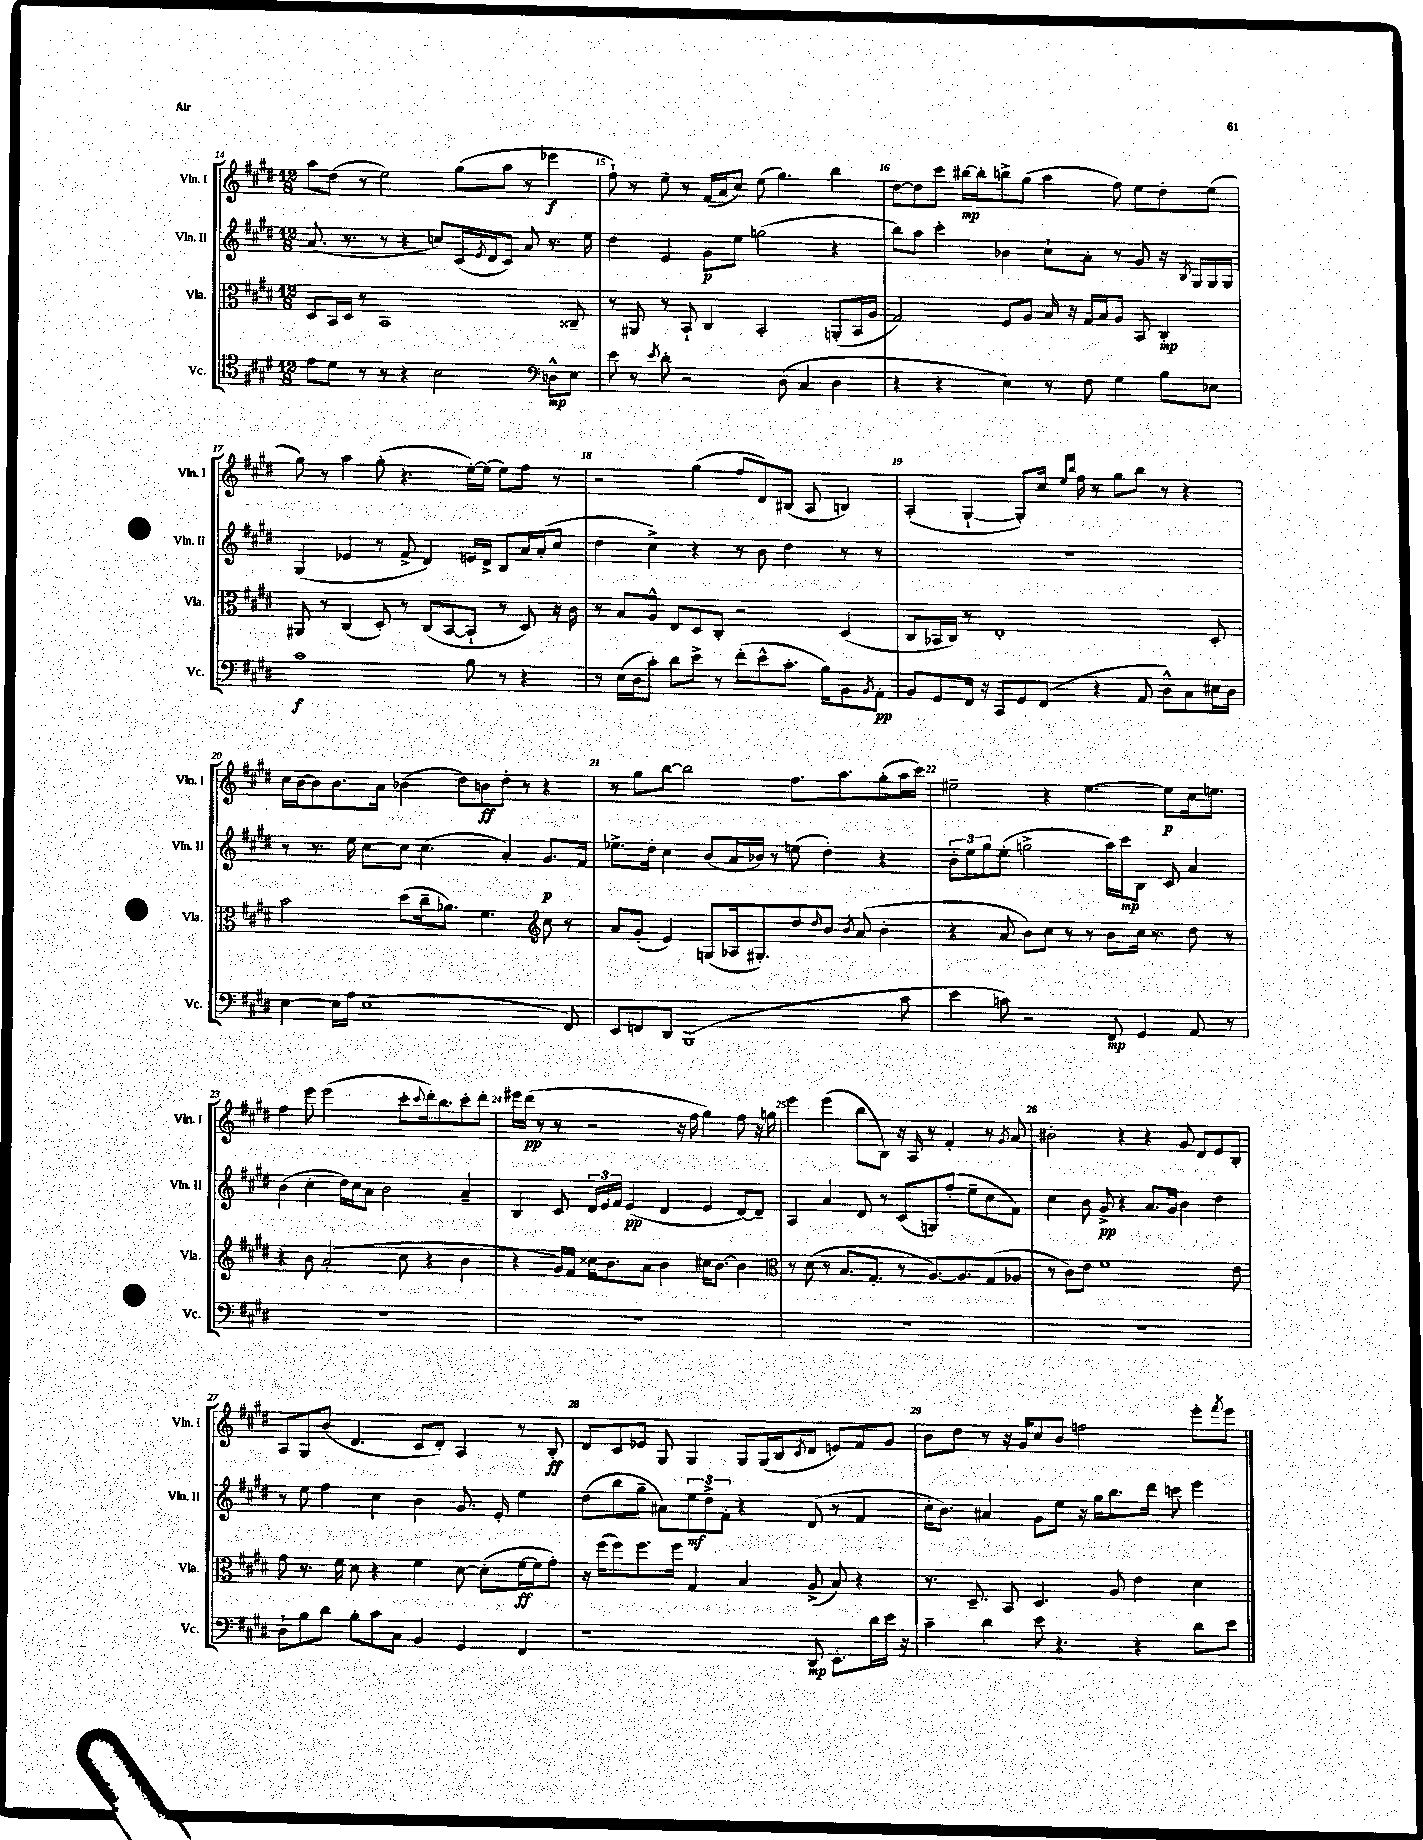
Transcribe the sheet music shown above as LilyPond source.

<<
\new StaffGroup <<
\new Staff = "s0" \with { instrumentName = "Vln. I" shortInstrumentName = "Vln. I" } {
    \clef treble \key e \major \numericTimeSignature \time 12/8
    a''8 dis''8( r8 e''2) gis''8( a''8 r8 ees'''4\f |
    fis''8-!) r8 e''8-- r8 fis'16( a'16 cis''8) e''8( gis''4.) b''4 |
    dis''8~ dis''8 cis'''8 bis''16~\mp bis''16-. b''8-> gis''8( a''4 fis''8) e''8 dis''8-. e''8( |
    gis''8) r8 a''4 gis''8-.( r4. e''16~-.) e''16( e''8) fis''8 r8 |
    r2 gis''4( fis''8 dis'8) bis8( a8 b4) |
    a4-.( gis4~-! gis8-.) cis''16 \grace { e''16 b''16 } fis''16 r8 gis''8 b''8 r8 r4 |
    cis''16 b'16~ b'8 b'8. a'16 bes'4( dis''8) b'8\ff dis''8-. r8 r4 |
    r8 gis''8 b''8~ b''2 fis''8. a''8. gis''8-.( a''16 cis'''16) |
    eis''2-- r4 eis''4.~ eis''8\p cis''16 e''8. |
    fis''4 e'''8 e'''2( cis'''8-. \appoggiatura { cis'''8 } dis'''16-.) b''8. cis'''8-. dis'''8-. |
    eis'''16 dis'''16\pp( r8 r8 r2 r16 fis''16 gis''4) fis''8 r16 g''16 |
    e'''4 e'''4( b''8 b8) r16 a16 r8 fis'4-. r8 \acciaccatura { gis'8 } a'8 |
    bis'2-. r4 r4 gis'8 dis'8 e'8 b8-. |
    a8 gis8 b'8( dis'4. cis'8 dis'8-.) a4 r8 b8-.\ff |
    dis'8 cis'8 ees'8 gis8 gis4 gis8 gis16( b16 \acciaccatura { cis'8 } dis'8 e'8) fis'8 gis'8 |
    b'8 dis''8 r8 r16 gis'16 cis''8 b'8 f''2 e'''8-. \acciaccatura { fis'''8 } e'''8 \bar "|." |
}
\new Staff = "s1" \with { instrumentName = "Vln. II" shortInstrumentName = "Vln. II" } {
    \clef treble \key e \major \numericTimeSignature \time 12/8
    a'8.( r8. r8 r4 c''8) cis'16( \acciaccatura { e'8 } dis'16 cis'8) a'8 r8. e''16 |
    dis''4 e'4 gis'8\p e''8 g''2( r4 |
    b''8) a''8 cis'''4-. bes'4 cis''8-! a'8-. r8 gis'8 r16 \acciaccatura { b8 } gis16 gis16 gis16 |
    gis4( ees'4 r8 fis'8-> dis'4) e'16 dis'16-> b8 a'16 a'16-.( cis''8 |
    dis''4 cis''4->) r4 r8 b'8 dis''4 r8 r8 |
    R1. |
    r8 r8. e''16 cis''8~ cis''8 cis''4.( a'4-.) gis'8.\p fis'16 |
    ees''8.-> dis''16-. cis''4 b'8( a'16 bes'16) r8 e''8( dis''4-.) r4 |
    \tuplet 3/2 { b'8-. e''8 gis''8 } e''8-.( g''2-> a''16) cis'''16\mp b8 cis'8 a'4 |
    b'4( cis''4-. dis''16) cis''16 a'8 b'2 a'4-- |
    b4 cis'8 \tuplet 3/2 { dis'16 e'16 fis'16 } e'4\pp( dis'4 e'4 dis'8~) dis'8-- |
    a4 a'4 dis'8 r8 cis'8( g8) fis''8-.( e''8-- cis''8 fis'8) |
    cis''4 b'8 gis'8->\pp r4 a'8. gis'16 b'4 dis''4 |
    r8 e''8 fis''4 cis''4 b'4 gis'8. e'16-. e''4 |
    dis''8( b''8 gis''8-- ais'8) \tuplet 3/2 { e''8\mf dis''8-> fis'8-. } r4 dis'8( r8 fis'4 |
    cis''16-. b'8.) ais'4 gis'8 e''8 r16 gis''16 b''8. dis'''16 c'''8 e'''4 \bar "|." |
}
\new Staff = "s2" \with { instrumentName = "Vla." shortInstrumentName = "Vla." } {
    \clef alto \key e \major \numericTimeSignature \time 12/8
    dis8 b,16 dis16 r8 b,1 cisis8-- |
    r8 ais,8 r8 b,8-! cis4 b,2-. a,8-.( b,16 a16 |
    gis2) fis8 a8 b16 r16 gis16 b16 a8 b,8 cis4-.\mp |
    ais,8 r8 cis4( dis8-.) r8 cis8( b,8~ b,8-! r8 dis8) r16 cis'16 |
    r8 b8 a8-^ e8 dis8 cis8-. r2 dis4( |
    cis8 bes,16 cis16) r8 e1-. dis8-. |
    b'2 dis''8( cis''16-- aes'8.) fis'4. \clef treble cis''8 r8 |
    a'8 gis'8-.( e'4) g8( aes16 gis8.-.) dis''8 \grace { dis''16 } b'8 \acciaccatura { b'8 } a'8( b'4-. |
    r4 a'8 b'8) cis''8 r8 r8 b'8 cis''16 r8. dis''8 r8 |
    r4 b'8 a'2-.( cis''8 r4 b'4 |
    r4 gis'16) fis'16 cisis''16 b'8. a'8 b'4 cis''16 b'8.~ b'4 |
    \clef alto r8 dis'8( r8 b8. gis8.-. r8 a8.~) a8. gis8( aes8 |
    r8 cis'8) e'8 fis'1 e'8 |
    gis'8 r8. fis'16 dis'8 r4 fis'4 dis'8~ dis'8-.( fis'16~\ff fis'16 gis'8-.) |
    r16 fis''16( fis''8) fis''8. fis''16 gis4 b4 a8->( b8) r4 |
    r8. dis8.-- b,8 dis4. a8 e'4 dis'4 \bar "|." |
}
\new Staff = "s3" \with { instrumentName = "Vc." shortInstrumentName = "Vc." } {
    \clef tenor \key e \major \numericTimeSignature \time 12/8
    e'8 dis'8 r8 r8 r4 b2 \clef bass d8-^\mp e8 |
    e'8 r8 \acciaccatura { e'8 } dis'8-. r2 dis8( cis4 dis4 |
    r4 r4 e4) r8 fis8 gis4 b8 ees8 |
    cis'1\f b8 r8 r4 |
    r8 e16( dis16 cis'8-.) dis'8 e'8-> r8 fis'8-.( e'8-^ cis'8.-. b16) b,8 \acciaccatura { b,8 } a,8-.\pp |
    b,8 gis,8 fis,16 r16 cis,8 gis,8 fis,8( r4 a,8 dis8-^) cis8 eis16 dis16 |
    e4~ e16 a16 e1( fis,8) |
    e,8 f,8 dis,8 b,,1( cis'8 |
    e'4 c'8) r2 fis,8\mp gis,4 a,8 r8 |
    R1. |
    R1. |
    R1. |
    R1. |
    dis8-! b8 dis'8 b8-. cis'8 cis8 b,4 gis,4 fis,4 |
    r1 dis,8\mp e,8.-. dis'16 e'16 r16 |
    cis'4-- dis'4 e'8 r4. r4 dis'8 e'8 \bar "|." |
}
>>
>>
\layout { \context { \Score currentBarNumber = #14 \override BarNumber.break-visibility = ##(#f #t #t) barNumberVisibility = #all-bar-numbers-visible } }
